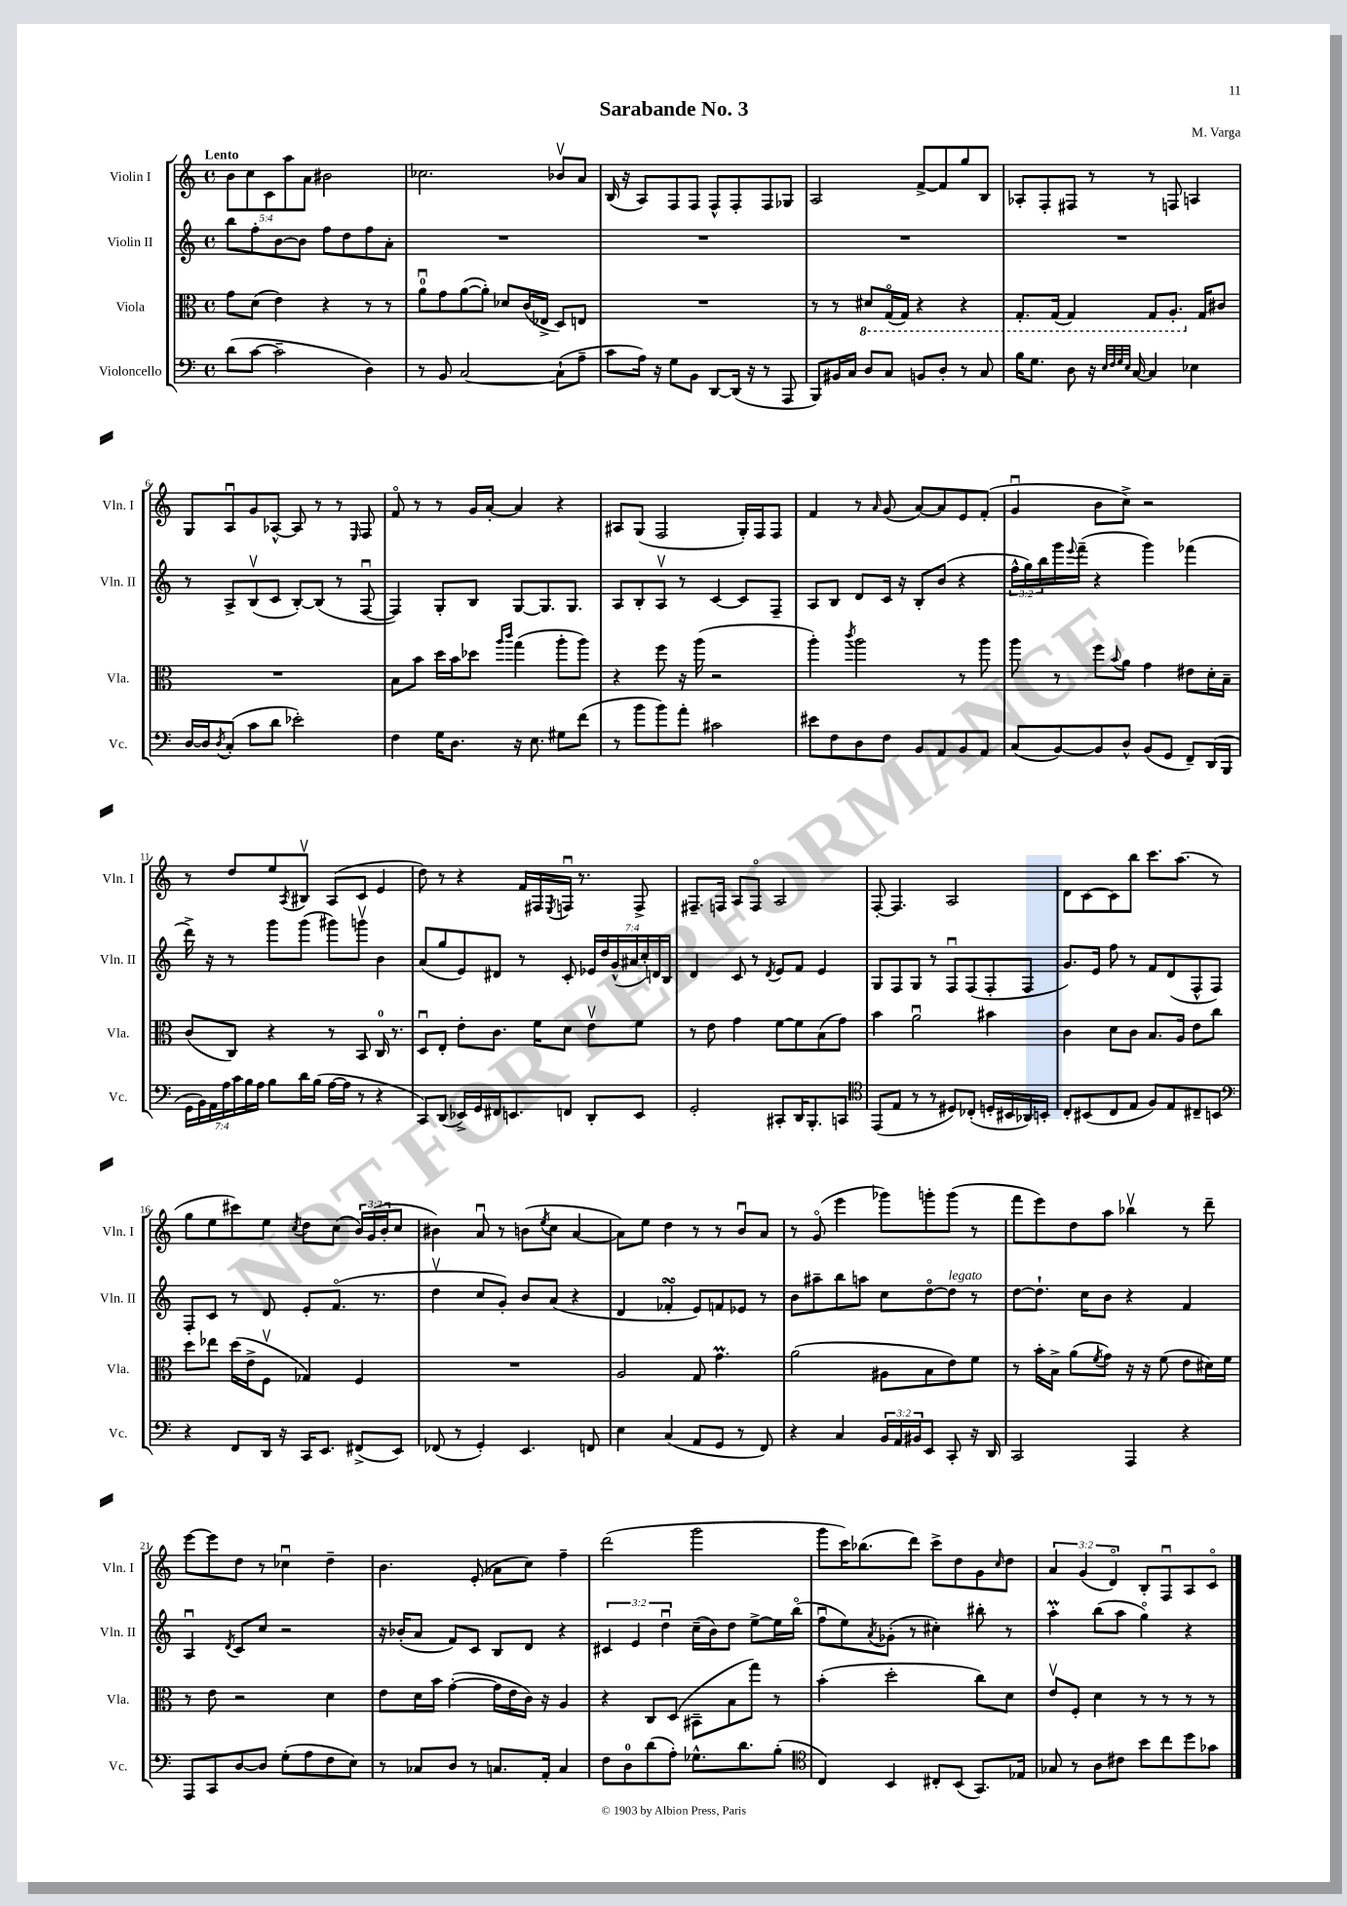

**kern	**kern	**kern	**kern
*part4	*part3	*part2	*part1
*staff4	*staff3	*staff2	*staff1
*I"Violoncello	*I"Viola	*I"Violin II	*I"Violin I
*I'Vc.	*I'Vla.	*I'Vln. II	*I'Vln. I
*clefF4	*clefC3	*clefG2	*clefG2
*k[]	*k[]	*k[]	*k[]
*M4/4	*M4/4	*M4/4	*M4/4
*met(c)	*met(c)	*met(c)	*met(c)
=1	=1	=1	=1
!	!	!	!LO:TX:a:B:t=Lento
(8d\L	8g\L	8bb\L	10b\L
.	.	.	10cc\
[8c\J	(8d\J	8ff'\	.
.	.	.	10c\
2c~\]	4e\)	[8b\	.
.	.	.	10aa\
.	.	8b\J]	.
.	.	.	10a\J
.	4r	8ff\L	2b#X\
.	.	8dd\	.
4D\)	8r	8ff\	.
.	8r	8a'\J	.
=2	=2	=2	=2
8r	8au\L	1r	2.cc-X\
8BB/	8g\	.	.
[2C/	([8a\	.	.
.	8a'\J])	.	.
.	8d-X/L	.	.
.	(16c/L	.	.
.	16E-X^/JJ	.	.
(8C`\L]	8D/L)	.	8b-Xv/L
8A~\J	8En/J	.	8a/J
=3	=3	=3	=3
8c\L	1r	1r	(16B/
.	.	.	16r
16A\Jk)	.	.	8A/L)
16r	.	.	.
8G\L	.	.	8F/
8BB\J	.	.	8F/J
[8DD/L	.	.	8F^^/L
(16DD/Jk]	.	.	8F'/
16r	.	.	.
8r	.	.	8F/
8AAA/	.	.	8G-X/J
=4	=4	=4	=4
8BBB/L)	8r	1r	2A/
16BB#X/L	8r	.	.
16C/JJ	.	.	.
*	*8ba	*	*
8D/L	8D#X/L	.	.
8C/J	(16GG/L	.	.
.	16GG/JJ)	.	.
8BBn/L	4r	.	[8f^/L
8D'/J	.	.	8f/]
8r	4r	.	8gg/
8C/	.	.	8B/J
=5	=5	=5	=5
16B\KL	8.GG'/L	1r	8A-X'/L
8.G\J	.	.	.
.	.	.	8F'/
.	(16GG/Jk	.	.
8D\	4GG/)	.	8F#X/J
16r	.	.	8r
32qqE/LLL	.	.	.
32qqF/	.	.	.
32qqG/	.	.	.
32qqE/JJJ	.	.	.
[16C/	.	.	.
4C/]	8GG/L	.	8r
.	8.AA'/J	.	8Fn/
4E-X\	.	.	4An/
*	*X8ba	*	*
.	16G/KL	.	.
.	8c#X/J	.	.
!!LO:LB:g=z
=6	=6	=6	=6
[16D/LL	1r	8r	8G/L
16D/J]	.	.	.
8qD/	.	.	.
(8C'/J	.	8A^/L	8Au/
8c\L	.	(8Bv/	8g/
8d\J	.	8c/J	[8A-X^^/J
2e-X'\)	.	[8B'/L)	8A-/]
.	.	(8B/J]	8r
.	.	8r	8r
.	.	.	16qqE/
.	.	[8Fu/	8F/
=7	=7	=7	=7
4F\	8B\L	4F/])	8f/
.	8b\J	.	8r
16G\KL	16dd\LL	8G'/L	8r
8.D\J	16b\J	.	.
.	8dd-X\J	8B/J	16g/LL
.	.	.	[16a'/JJ
.	16qqaa/LL	.	.
.	16qqccc/JJ	.	.
16r	(4gg\	[8G/L	4a/]
8.E\	.	.	.
.	.	8.G/]	.
8G#X\L	8aa'\L	.	4r
.	.	8.G/J	.
(8f\J	8aa\J)	.	.
=8	=8	=8	=8
8r	4r	8A/L	8A#X/L
8b\L	.	8B'/	(8G/J
8b\)	8ff\	8Av/J	2F/
8a'\J	16r	8r	.
.	(16aa\	.	.
2c#X\	2r	[4c/	.
.	.	8c/L]	16G'/LL)
.	.	.	16F/J
.	.	8F~/J	8F/J
=9	=9	=9	=9
8e#X\L	4aa'\)	8A/L	4f/
8F\	.	8B/J	.
.	8qccc/	.	.
8D\	2aa\	8d/L	8r
.	.	.	16qqa/
8F\J	.	16c/Jk	(8g/
.	.	16r	.
8BB/L	.	8B'/L	[8a/L)
8AA/	.	(8b/J	8a/]
8BB/	8r	4r	8e/
8AA/J	8aa\	.	(8f'/J
=10	=10	=10	=10
(8C/L	8aa\	24ff^^\LL	4gu/
.	.	24gg\)	.
.	.	24bb\	.
[8BB/)	8r	16ggg\	.
.	.	8qqeee/	.
.	.	(16fff~\JJ	.
8BB/]	8ff\L	4r	8b\L
.	8qqb/	.	.
8D^^/J	8a\J	.	8cc^\J)
(8BB/L	4g\	4ggg\)	2r
8GG/J	.	.	.
8FF~/L)	8e#X\L	(4fff-X\	.
(16DD/L	16d'\L	.	.
16BBB/JJ	16B~\JJ	.	.
!!LO:LB:g=z
=11	=11	=11	=11
28GG\LL	(8c/L	16ddd^\)	8r
28BB\)	.	.	.
.	.	16r	.
28AA\	.	.	.
28A\	.	.	.
.	8C/J)	8r	8dd/L
28c\	.	.	.
28B\	.	.	.
28A\JJ	.	.	.
8B\L	4r	8ggg\L	8ee/
.	.	.	8qA/
16d\L	.	(8ggg\J	8B#Xv/J
(16B\JJ	.	.	.
[16A\LL	8r	8ggg#X\L)	(8A/L
16A\JJ]	.	.	.
8r	8BB/	8gggnv\J	8c/J
4r	16C/	4b\	4e/
.	8.r	.	.
=12	=12	=12	=12
8CC/L)	8Du/L	(8a/L	8dd\)
(8DD/J	8E'/J	8gg/	8r
16EE-X^/LL)	8e'\L	8e/)	4r
16GG/	.	.	.
16FF#X/J	8.c\J	8d#X/J	.
8.EEn/	.	.	.
.	.	8r	16f/LL
.	16f\KL	.	16F#X/
.	.	.	8qE/
8FFn/J	8d\J	8c'/	16Fnu/JJ
.	.	.	8.r
8DD'/L	8ev\L	28e-X/LL	.
.	.	28dd/	.
.	.	(28g^^/	.
.	.	28a#X/	.
8EE/J	8f\J	.	8F^/
.	.	28cc'/)	.
.	.	28dn/	.
.	.	28B/JJ	.
=13	=13	=13	=13
2GG'/	8r	4d/	8.F#X~/L
.	8e\	.	.
.	.	.	16Fn/Jk
.	4g\	8c/	8A/L
.	.	8r	8F/J
.	.	8qd/	.
8CC#X'/L	[8f\L	8e/L	2A/
16DD/K	8f\]	8f/J	.
8.BBB'/	.	.	.
.	(8B\	4e/	.
8CCn/J	8g\J)	.	.
=14	=14	=14	=14
*clefC4	*	*	*
(8EE/L	4b\	8G/L	[8F'/
8E/J	.	8F/	4.F/]
8r	2au\	8G/J	.
8r	.	8r	.
8D#X/L)	.	8Fu/L	2A/
(8C-X'/J	.	(8F/	.
16Dn'/LL	4b#X\	8F'/	.
16BB#X/	.	.	.
16AA-X/)	.	8F/J	.
16BBn'/JJ	.	.	.
=15	=15	=15	=15
8C'/L	4c\	8.g/L)	8d\L
(8BB#X/	.	.	[8c\
.	.	16e/Jk	.
8C/	8d\L	8ff\	8c\]
8E/J	8c\J	8r	8bb\J
8F/L)	8.B/L	8f/L	8.ccc\L
8E/	.	(8d/	.
.	16A/Jk	.	(8.aa\J
8C#X~/	8e\L	8F^^/	.
8BBn/J	8cc\J	8F/J)	8r
!!LO:LB:g=z
=16	=16	=16	=16
*clefF4	*	*	*
4r	8dd\L	8F'/L	8gg\L
.	8ee-X\J	8c/J	8ee\
8FF/L	(16dd\LL	8r	8ccc#X\)
.	16e^\J	.	.
16DD/Jk	8Fv\J	8d/	8ee\J
16r	.	.	.
.	.	.	8qcc/
16CC/KL	4G-X/)	8e'/L	8dd\L
8.EE/J	.	.	.
.	.	(8.f/J	(8cc\J
(8FF#X^/L	4F/	.	24b/LL)
.	.	.	(24g/
.	.	8.r	.
.	.	.	24b'/J
8EE/J)	.	.	8cc/J
=17	=17	=17	=17
(8FF-X/	1r	4ddv\	4b#X\)
8r	.	.	.
4GG'/)	.	8cc/L	8au/
.	.	8g'/J)	8r
4.EE/	.	8b/L	(8bn\L
.	.	.	8qee/
.	.	(8a/J	8cc\J
.	.	4r	[4a/
8FFn/	.	.	.
=18	=18	=18	=18
4E\	2A/	4d/	8a\L])
.	.	.	8ee\J
(4C/	.	4f-XsSSs'/	4dd\
8AA/L	8G/	8e/L)	8r
8GG/J	4.gM\	8fn/	8r
8r	.	8e-X/J	8bu/L
8FF/)	.	8r	8a/J
=19	=19	=19	=19
4r	(2a\	8b\L	8r
.	.	8aa#X~\	(8g/
4C/	.	8bb\	4eee\
.	.	8aan\J	.
24BB/LL	8A#X\L	8cc\L	8ggg-X\L)
24AA/	.	.	.
24BB#X/J	.	.	.
8EE/J	8B\	[8dd\	8gggn'\
!	!	!LO:TX:a:i:t=legato	!
8CC'/	8e\)	8dd\J]	(8ggg\J
16r	8f\J	8r	8r
16DD/	.	.	.
=20	=20	=20	=20
2CC/	8r	[8dd\L	8fff\L
.	16b'\LL	8.dd`\J]	8eee\)
.	16B^\JJ	.	.
.	(8a\L	.	8dd\
.	.	16cc\KL	.
.	8qf/	.	.
.	8g\J)	8b\J	8aa\J
4AAA/	16r	4r	4bb-Xv\
.	16r	.	.
.	(8f\	.	.
4r	8e\L	4f/	8r
.	16d#X\L)	.	8ddd~\
.	16f\JJ	.	.
!!LO:LB:g=z
=21	=21	=21	=21
8AAA/L	8r	4Au/	[8eee\L
8CC/	8e\	.	8eee\]
.	.	8qd/	.
[8D/	2r	8c/L	8dd\J
8D/J]	.	8cc/J	8r
(8G'\L	.	2r	4cc-Xu\
8A\	.	.	.
8F\	4d\	.	4dd~\
8E\J)	.	.	.
=22	=22	=22	=22
8r	8e\L	16r	4.b\
.	.	(16b-X'/KL	.
8C-X/L	16d\L	8a/J	.
.	16b\JJ	.	.
8D/J	([4g'\	8f/L)	.
8r	.	8c/J	(8e'/
8.Cn/L	16g\LL]	8B/L	8a-X\L
.	16e\	.	.
.	16c\JJ)	8d/J	8cc\J)
16AA'/Jk	16r	.	.
4C/	4A/	4r	4ff~\
=23	=23	=23	=23
8F\L	4r	6c#X/	(2ddd\
8D\	.	.	.
.	.	6e/	.
(8d\	8C/L	.	.
.	.	6ddu\	.
8A'\J)	(8D/J	.	.
8.G-X^^\L	8BB#X~\L	(16cc~\LL	2ggg\
.	.	16b\J)	.
.	8B\	8dd\J	.
8.d\	.	.	.
.	8gg\J)	[8ee^\L	.
(8B'\J	8r	16ee\L]	.
.	.	(16bb\JJ	.
=24	=24	=24	=24
*clefC4	*	*	*
4C/)	(4b'\	8ffu\L	8ggg\L
.	.	8ee\)	16ccc\K)
.	.	.	(8.bb-X\
.	.	8qa/	.
4BB/	2dd'\	(8g-X'\J	.
.	.	8r	8ddd\J)
8C#X'/L	.	4cc#X'\)	8ccc^\L
(8BB/J	.	.	8dd\
8.GG/L)	8cc\L)	8bb#X'\	8g\
.	.	.	16qqcc/
.	8d\J	8r	8dd\J
16E-X/Jk	.	.	.
=25	=25	=25	=25
8G-X/	8ev/L	4aaM'\	6a/
8r	8F'/J	.	.
.	.	.	(6g/
8A\L	4d\	(8bb\L	.
.	.	.	6d/)
8c#X\J	.	8aa\J	.
8b\L	8r	4gg\)	8B'/L
8cc\	8r	.	8Fu/
8dd\	8r	4r	8A/
8g-X\J	8r	.	8c/J
==	==	==	==
*-	*-	*-	*-
